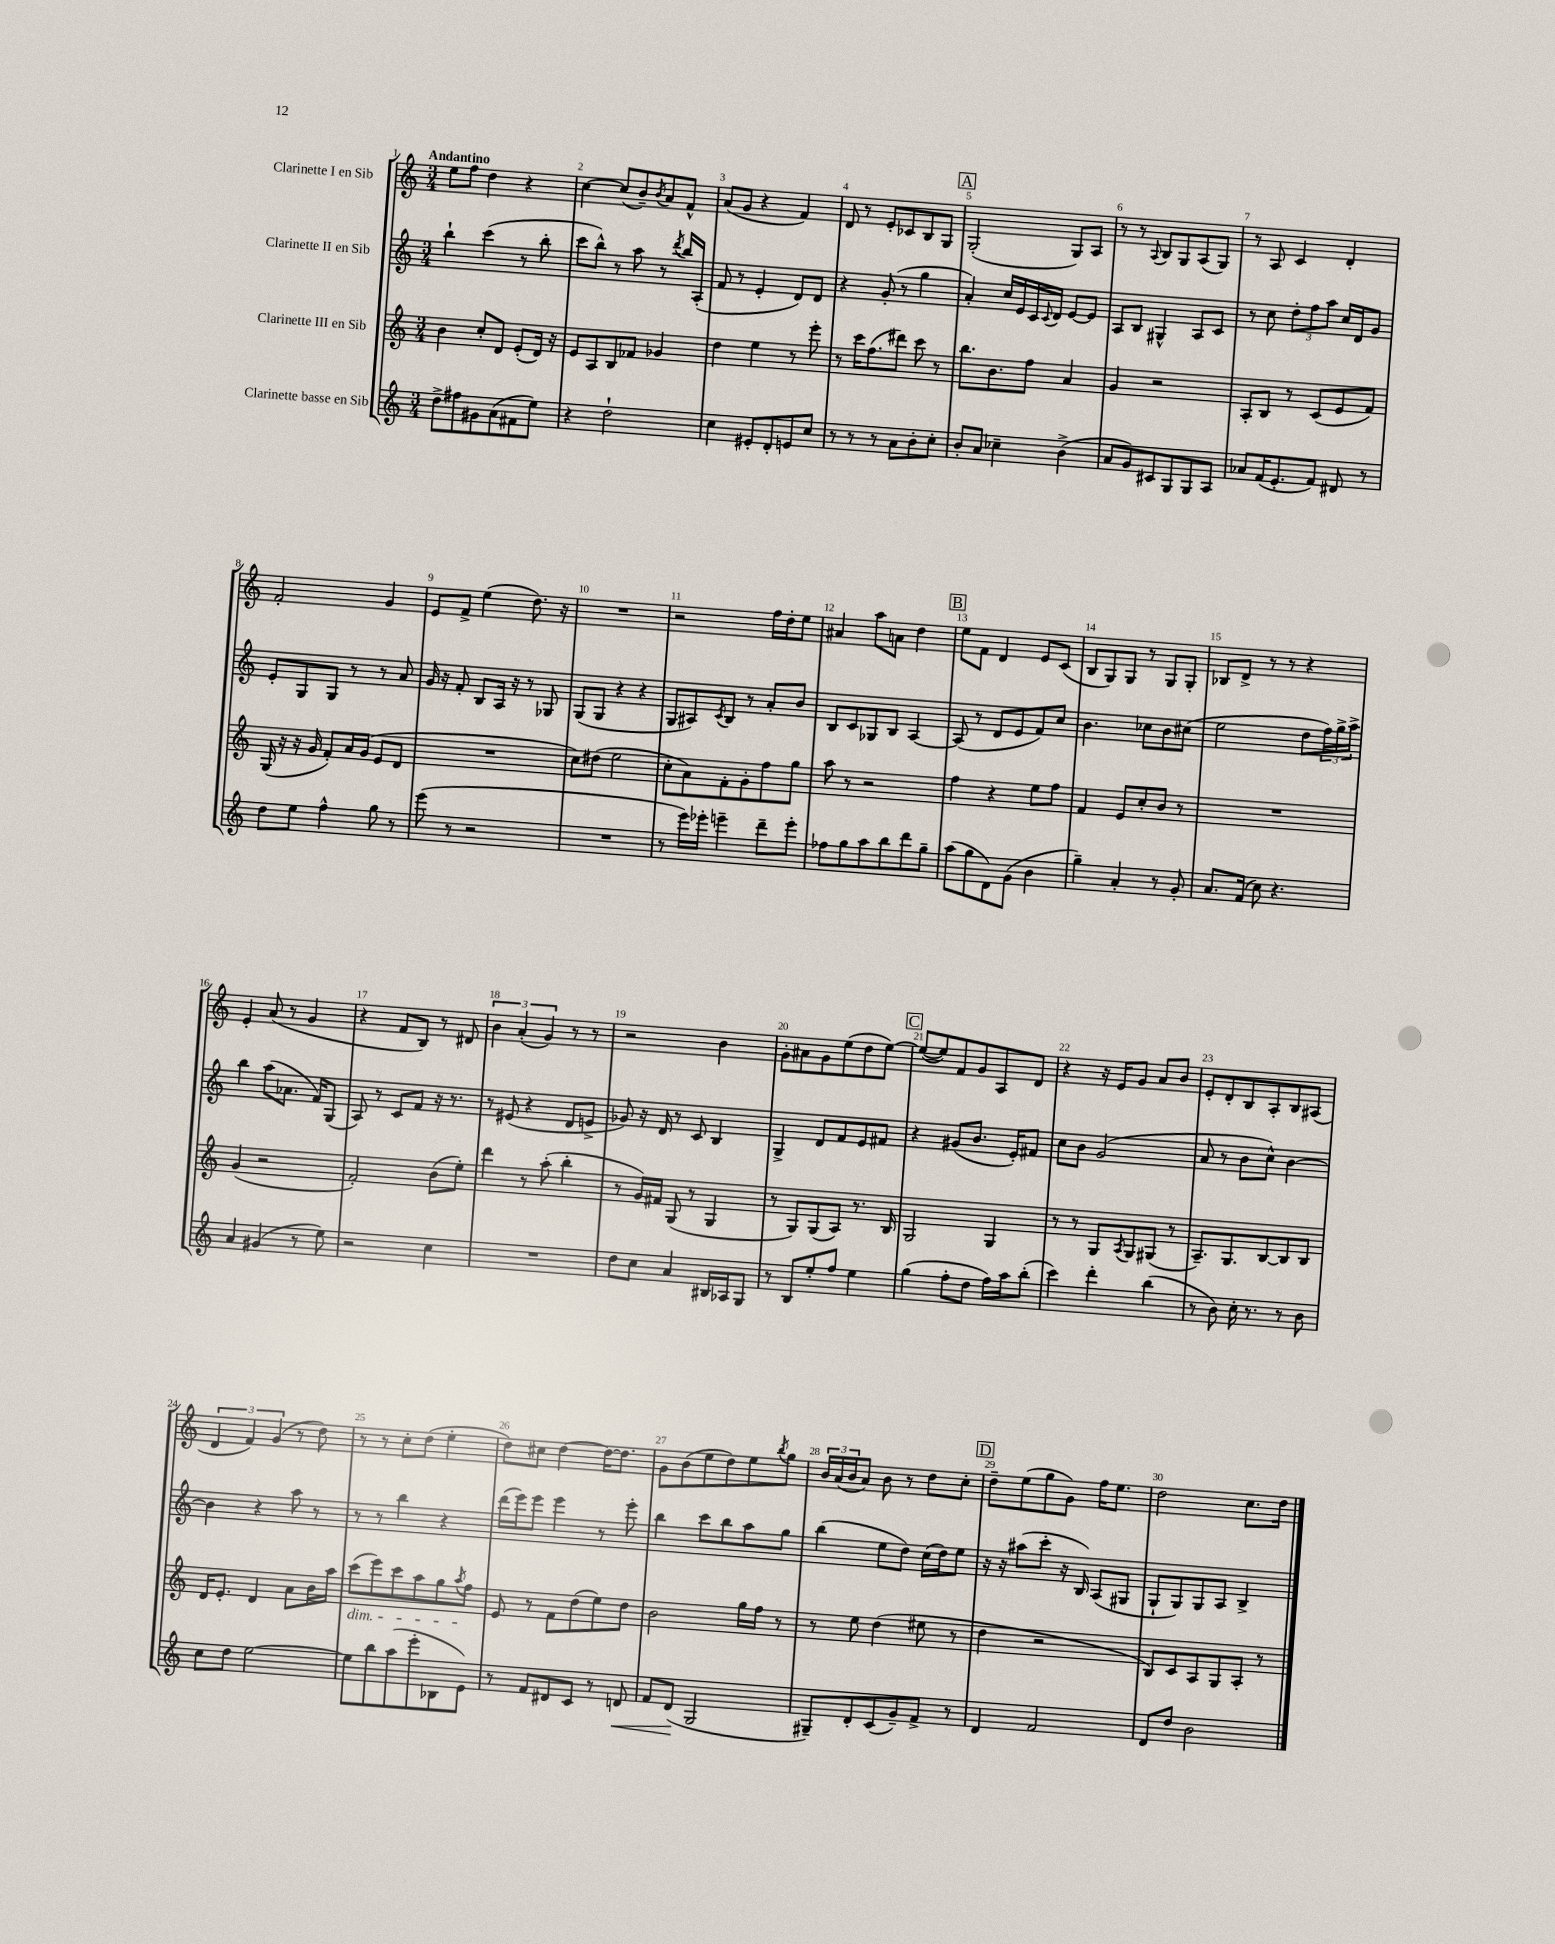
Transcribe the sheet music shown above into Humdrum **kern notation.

**kern	**kern	**kern	**kern
*staff4	*staff3	*staff2	*staff1
*clefG2	*clefG2	*clefG2	*clefG2
*k[]	*k[]	*k[]	*k[]
*M3/4	*M3/4	*M3/4	*M3/4
8dd^	4b	4bb`	8ee
8ff#	.	.	8ff
8g#	8cc'	(4ccc	4dd
(8a	8d	.	.
8f#	(8e'	8r	4r
8ee)	16d)	8bb'	.
.	16r	.	.
=	=	=	=
4r	8e	8ccc	[4cc
.	8A	8bb^^)	.
2dd`	8B	8r	(8cc]
.	8f-	8aa	8b~)
.	.	.	8qb
.	4g-	8r	8a
.	.	8qddd	.
.	.	16bb	8f^^
.	.	(16A'	.
=	=	=	=
4cc	4dd	8f	(8a
.	.	8r	8g
8e#'	4ee	4e'	4r
8d'	.	.	.
8e	8r	8d)	4f)
8cc	8eee'	8d	.
=	=	=	=
8r	8r	4r	8d
8r	16ccc	.	8r
.	(8.ff	.	.
8r	.	(8g'	8e'
8a	8ddd#)	8r	8c-
8b'	8ccc	4gg	8B
8cc'	8r	.	8G
=	=	=	=
8b'	8.bb	4a')	(2G'
8a	.	.	.
.	8.b	.	.
4cc-~	.	16cc	.
.	.	16e	.
.	8ff	16c	.
.	.	8qqc	.
.	.	16d	.
(4b^	4a	[8e	8G)
.	.	8e]	8A
=	=	=	=
8a	4g	8A	8r
8g)	.	8B	8r
.	.	.	8qqA
8c#	2r	4G#^^	8B
8G	.	.	8G
8G	.	8A	(8A
8A	.	8c	8G)
=	=	=	=
8a-	8A'	8r	8r
(16f	8B	8cc	8A
8.e'	.	.	.
.	8r	12dd'	4c
.	.	12ff	.
8f)	(8c	.	.
.	.	12aa	.
8d#	8e	16cc	4d'
.	.	16d	.
8r	8f)	8g	.
=	=	=	=
8dd	(16G	8e'	2f'
.	16r	.	.
8ee	16r	8G	.
.	16g	.	.
4ff^^	8f')	8G	.
.	16a	8r	.
.	(16g	.	.
8gg	8e	8r	4g
8r	8d	8a	.
=	=	=	=
(8eee	2.r	16g	8e
.	.	16r	.
8r	.	8f'	8f^
2r	.	8B	(4ee
.	.	16A	.
.	.	16r	.
.	.	8r	8.dd)
.	.	8G-	.
.	.	.	16r
=	=	=	=
2.r	8cc)	(8G	2.r
.	(8dd#	8G	.
.	2ee	4r	.
.	.	4r	.
=	=	=	=
8r	8cc'	8G	2r
16eee)	8a)	8A#)	.
16eee-'	.	.	.
.	.	8qc	.
4eee~	8f'	8B	.
.	8g'	8r	.
8ddd~	8ff	8a'	16ff
.	.	.	16dd'
8eee'	8gg	8b	8ee
=	=	=	=
8ff-	8aa	8B	4a#
8gg	8r	8c	.
8aa	2r	8G-	8aa
8bb	.	8B	8a
8ddd	.	[4A	4dd
8gg~	.	.	.
=	=	=	=
(8aa	4ff	(8A]	8ee
8gg	.	8r	8f
8d)	4r	8d	4d
(8g	.	8e	.
4b	8ee	8f)	8e
.	8ff	8cc	(8c
=	=	=	=
4gg~)	4f	4.b	8B
.	.	.	8G)
4a'	8e	.	8G
.	8cc'	8cc-	8r
8r	8b	8b	8G
8g'	8r	(8cc#	8G'
=	=	=	=
8.a	2.r	2ee	8B-
.	.	.	8d^
(16f	.	.	.
8cc)	.	.	8r
4.r	.	.	8r
.	.	8dd	4r
.	.	24ff)	.
.	.	24gg^	.
.	.	24aa^	.
=	=	=	=
4a	(4g	4bb	4e'
(4g#	2r	(8aa	(8a
.	.	8.a-	8r
8r	.	.	4g
.	.	16f)	.
8ee)	.	(8G	.
=	=	=	=
2r	2f')	8A)	4r
.	.	8r	.
.	.	8c	8f
.	.	8f	8B)
4cc	(8b	16r	8r
.	.	8.r	.
.	8ee')	.	8d#
=	=	=	=
2.r	4ddd	8r	6b
.	.	(8e#	.
.	.	.	(6a'
.	8r	4r	.
.	.	.	6g)
.	(8aa'	.	.
.	4bb'	8d	8r
.	.	8e^	8r
=	=	=	=
8dd	8r	8g-)	2r
8cc	16g)	16r	.
.	16f#	16d	.
4a	(8G	8r	.
.	8r	8c	.
16B#	4G	4B	4b
16A-	.	.	.
8G	.	.	.
=	=	=	=
8r	8r	4G^	8g'
8B	8G)	.	8a#
8ee'	(8G	8d	8g
8ff	8A)	8f	(8ee
4ee	8.r	8e	8dd
.	.	8f#	[8ee)
.	16B	.	.
=	=	=	=
(4gg	2G	4r	(8ee_
.	.	.	8ee])
8ff'	.	(8g#	8f
8dd	.	8.b	8g
16ff)	4G	.	8A
16aa	.	16e')	.
(8bb'	.	8f#	8d
=	=	=	=
4ccc)	8r	8cc	4r
.	8r	8b	.
4ddd'	8G	(2g	16r
.	.	.	16e
.	8qA	.	.
.	8G	.	8g
(4bb	(8G#	.	8a
.	8r	.	8b
=	=	=	=
8r	8.A~)	8a	8e'
8b)	.	8r	8d'
.	8.G	.	.
16cc'	.	8b	8B
8.r	.	.	.
.	[8B	8cc^^)	8A'
8r	8B]	[4b	8B
8b	8B	.	(8A#
=	=	=	=
8cc	16d	4b]	6d
.	8.e'	.	.
8dd	.	.	.
.	.	.	6f)
[2ee	4d	4r	.
.	.	.	(6g
.	8a	8aa	8r
.	16b	8r	8dd)
.	16aa	.	.
=	=	=	=
8ee]	(8ccc	8r	8r
8bb	8eee)	8r	8r
(8aa	8ccc	4bb	8cc'
8eee'	8aa	.	(8dd
8B-	8gg	4r	4ee'
.	8qaa	.	.
8e)	8ff	.	.
=	=	=	=
8r	8e	(16ddd	8dd)
.	.	16eee)	.
8f	8r	8eee	8cc#
8d#	8f	4eee	[4dd
8c	(8dd	.	.
8r	8ee)	8r	16dd_
.	.	.	8.dd]
8d	8dd	8eee'	.
=	=	=	=
8f	2b	4bb	8g
(8d	.	.	(8b
2G	.	8ccc	8ee
.	.	8bb	8dd)
.	16gg	8aa	8ee
.	16ff	.	.
.	.	.	8qbb
.	8r	8gg	8gg
=	=	=	=
8G#~)	8r	(4bb	24b
.	.	.	(24a
.	.	.	24b
8d'	8ee	.	8a)
(8c	(4dd	8ee	8b
8g~)	.	8dd)	8r
8f^	8ee#	(16cc	8dd
.	.	16dd)	.
8r	8r	8ee	8cc'
=	=	=	=
4d	4dd	16r	8dd~
.	.	16r	.
.	.	(8aa#	(8ee
2f	2r	8ccc'	8gg
.	.	16r	8g)
.	.	16B)	.
.	.	(8A	16ff
.	.	.	8.ee
.	.	8G#	.
=	=	=	=
8d	8B)	8G`	2dd
8dd	8c	8G)	.
2b	8A	8G	.
.	8G	8A	.
.	8A'	4B^	8.cc
.	8r	.	.
.	.	.	16dd
==	==	==	==
*-	*-	*-	*-
